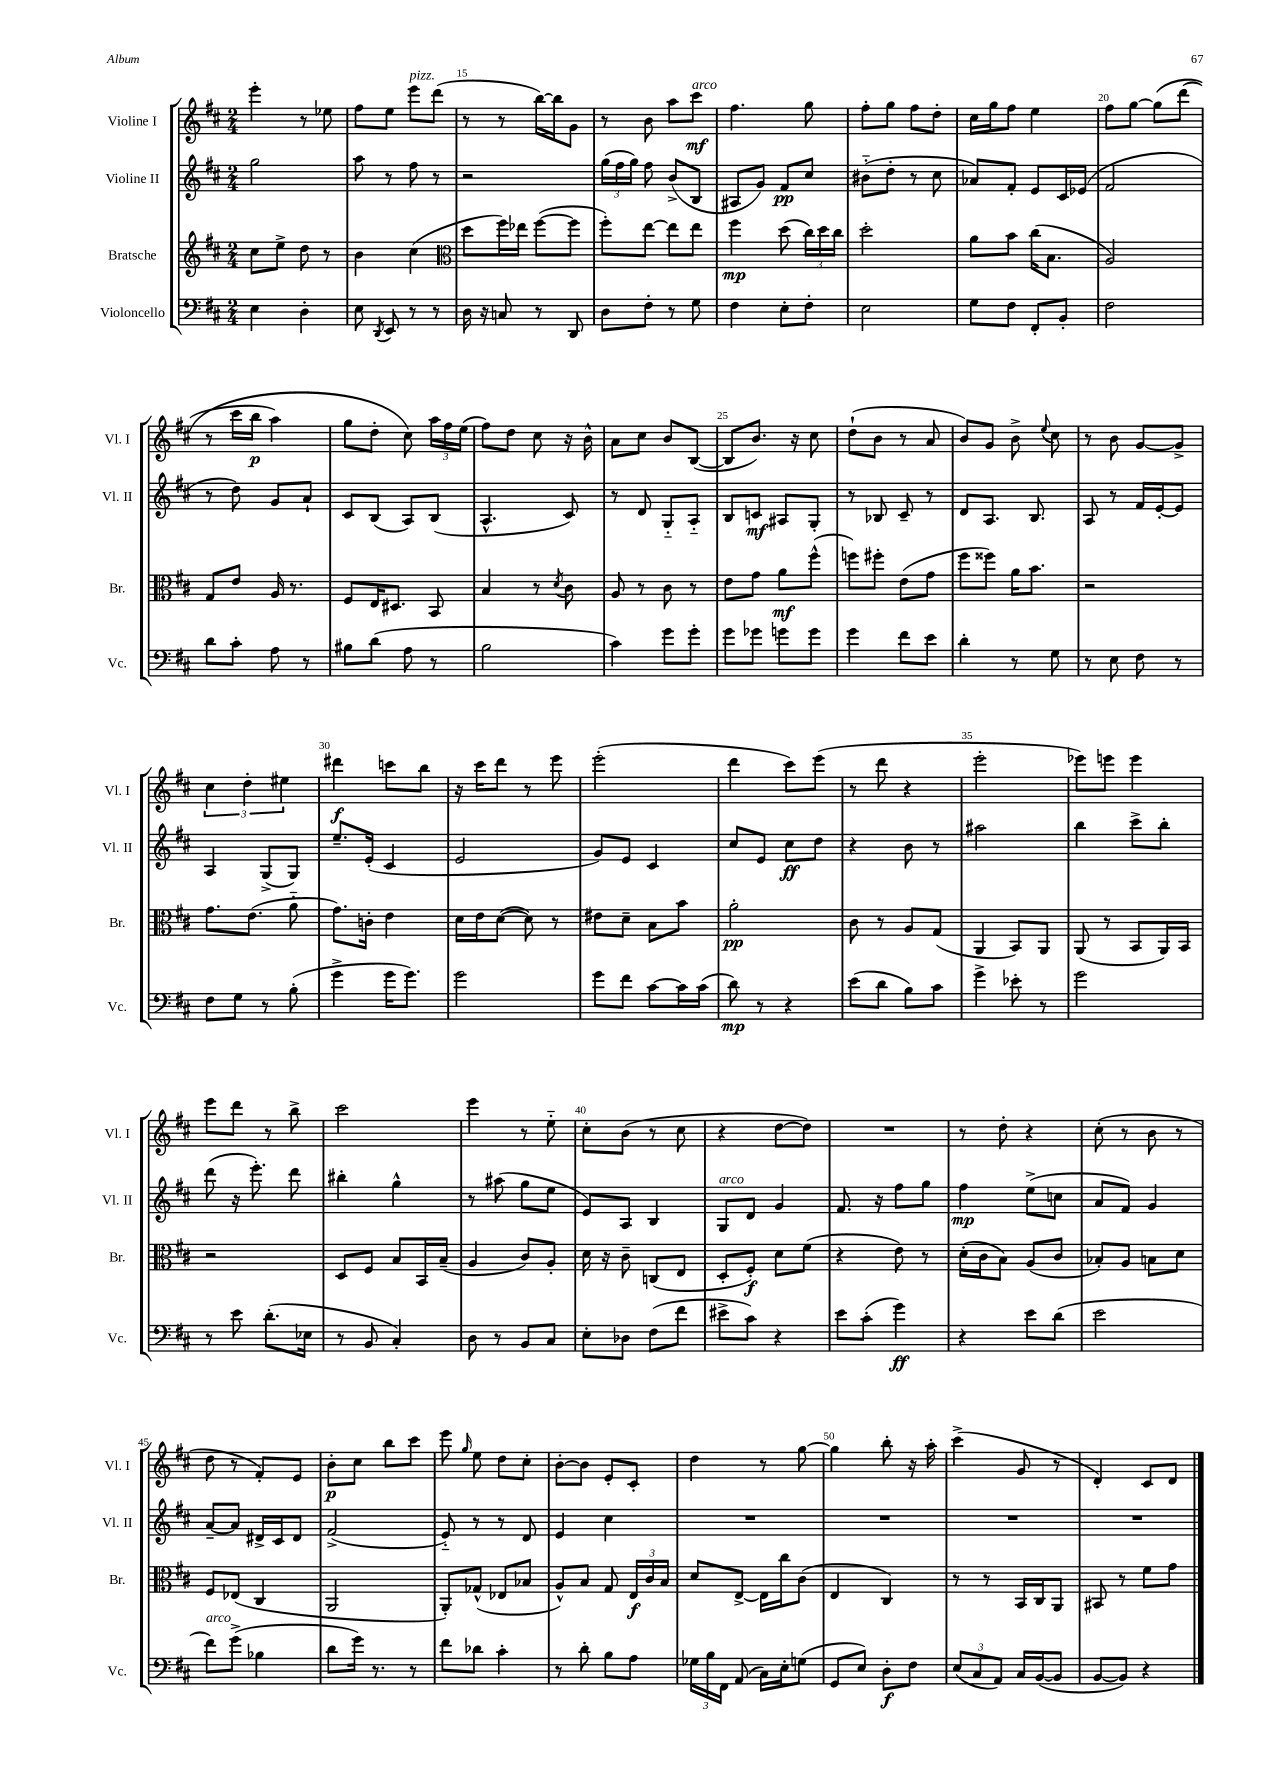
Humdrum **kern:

**kern	**dynam	**kern	**dynam	**kern	**dynam	**kern	**dynam
*part4	*part4	*part3	*part3	*part2	*part2	*part1	*part1
*staff4	*staff4	*staff3	*staff3	*staff2	*staff2	*staff1	*staff1
*I"Violoncello	*	*I"Bratsche	*	*I"Violine II	*	*I"Violine I	*
*I'Vc.	*	*I'Br.	*	*I'Vl. II	*	*I'Vl. I	*
*clefF4	*	*clefG2	*	*clefG2	*	*clefG2	*
*k[f#c#]	*	*k[f#c#]	*	*k[f#c#]	*	*k[f#c#]	*
*M2/4	*	*M2/4	*	*M2/4	*	*M2/4	*
=13	=13	=13	=13	=13	=13	=13	=13
4E\	.	8cc#\L	.	2gg\	.	4eee'\	.
.	.	8ee^\J	.	.	.	.	.
4D'\	.	8dd\	.	.	.	8r	.
.	.	8r	.	.	.	8ee-X\	.
=14	=14	=14	=14	=14	=14	=14	=14
8E\	.	4b\	.	8aa\	.	8ff#\L	.
8qDD/	.	.	.	.	.	.	.
8EE/	.	.	.	8r	.	8ee\J	.
!	!	!	!	!	!	!LO:TX:a:i:t=pizz.	!
8r	.	(4cc#\	.	8ff#\	.	8eee\L	.
8r	.	.	.	8r	.	(8ddd\J	.
=15	=15	=15	=15	=15	=15	=15	=15
*	*	*clefC3	*	*	*	*	*
16D\	.	8dd\L	.	2r	.	8r	.
16r	.	.	.	.	.	.	.
8Cn/	.	16ff#\L)	.	.	.	8r	.
.	.	16ee-X\JJ	.	.	.	.	.
8r	.	([8ff#\L	.	.	.	[16bb\LL)	.
.	.	.	.	.	.	16bb\J]	.
8DD/	.	8ff#\J]	.	.	.	8g\J	.
=16	=16	=16	=16	=16	=16	=16	=16
8D\L	.	8ff#'\L)	.	(24gg\LL	.	8r	.
.	.	.	.	24ff#\	.	.	.
.	.	.	.	24gg\JJ)	.	.	.
8F#'\J	.	[8ee\J	.	8ff#\	.	8b\	.
8r	.	8ee\L]	.	(8b^/L	.	8aa\L	.
!	!	!	!	!	!	!LO:TX:a:i:t=arco	!
8G\	.	8ee\J	.	8B/J	.	8ccc#\J	mf
=17	=17	=17	=17	=17	=17	=17	=17
4F#\	.	4ff#\	mp	8A#X/L	.	4.ff#\	.
.	.	.	.	8g/J)	.	.	.
8E'\L	.	(8dd\	.	8f#/L	pp	.	.
8F#'\J	.	24cc#\LL)	.	8cc#/J	.	8gg\	.
.	.	24dd\	.	.	.	.	.
.	.	24cc#\JJ	.	.	.	.	.
=18	=18	=18	=18	=18	=18	=18	=18
2E\	.	2dd'\	.	(8b#X\L	.	8ff#'\L	.
.	.	.	.	8dd'\J	.	8gg\J	.
.	.	.	.	8r	.	8ff#\L	.
.	.	.	.	8cc#\	.	8dd'\J	.
=19	=19	=19	=19	=19	=19	=19	=19
8G\L	.	8a\L	.	8a-X/L)	.	16cc#\LL	.
.	.	.	.	.	.	16gg\J	.
8F#\J	.	8b\J	.	8f#'/J	.	8ff#\J	.
8FF#'/L	.	(16cc#\KL	.	8e/L	.	4ee\	.
.	.	8.B\J	.	.	.	.	.
8BB'/J	.	.	.	16c#/L	.	.	.
.	.	.	.	(16e-X/JJ	.	.	.
=20	=20	=20	=20	=20	=20	=20	=20
2F#\	.	2A/)	.	2f#/	.	8ff#\L	.
.	.	.	.	.	.	[8gg\J	.
.	.	.	.	.	.	(8gg\L]	.
.	.	.	.	.	.	(8ddd\J	.
!!LO:LB:g=z
=21	=21	=21	=21	=21	=21	=21	=21
8d\L	.	8G/L	.	8r	.	8r	.
8c#'\J	.	8e/J	.	8dd\)	.	16ccc#\LL	.
.	.	.	.	.	.	16bb\JJ	p
8A\	.	16A/	.	8g/L	.	4aa\)	.
.	.	8.r	.	.	.	.	.
8r	.	.	.	8a`/J	.	.	.
=22	=22	=22	=22	=22	=22	=22	=22
8B#X\L	.	8F#/L	.	8c#/L	.	8gg\L	.
(8d\J	.	16E/K	.	(8B/J	.	8dd'\J	.
.	.	8.D#X/J	.	.	.	.	.
8A\	.	.	.	8A/L)	.	8cc#\)	.
8r	.	8BB/	.	(8B/J	.	24aa\LL	.
.	.	.	.	.	.	24ff#\	.
.	.	.	.	.	.	(24ee\JJ	.
=23	=23	=23	=23	=23	=23	=23	=23
2B\	.	4B/	.	4.A^^/	.	8ff#\L)	.
.	.	.	.	.	.	8dd\J	.
.	.	8r	.	.	.	8cc#\	.
.	.	8qd/	.	.	.	.	.
.	.	8c#\	.	8c#/)	.	16r	.
.	.	.	.	.	.	16b^^\	.
=24	=24	=24	=24	=24	=24	=24	=24
4c#\)	.	8A/	.	8r	.	8a\L	.
.	.	8r	.	8d/	.	8cc#\J	.
8g\L	.	8c#\	.	8G/L	.	8b/L	.
8g'\J	.	8r	.	8A/J	.	([8B/J	.
=25	=25	=25	=25	=25	=25	=25	=25
8g\L	.	8e\L	.	8B/L	.	8B/L]	.
8g-X\J	.	8g\J	.	8cn/J	mf	8.b/J)	.
8gn\L	.	8a\L	mf	8A#X/L	.	.	.
.	.	.	.	.	.	16r	.
8g\J	.	(8ff#^^\J	.	8G'/J	.	8cc#\	.
=26	=26	=26	=26	=26	=26	=26	=26
4g\	.	8ffn\L)	.	8r	.	(8dd`\L	.
.	.	8ff#X'\J	.	8B-X/	.	8b\J	.
8f#\L	.	(8e\L	.	8c#~/	.	8r	.
8e\J	.	8g\J	.	8r	.	8a/	.
=27	=27	=27	=27	=27	=27	=27	=27
4d'\	.	8ff#\L	.	8d/L	.	8b/L)	.
.	.	8ff##X\J)	.	8.A/J	.	8g/J	.
8r	.	16a\KL	.	.	.	8b^\	.
.	.	8.b\J	.	8.B/	.	.	.
.	.	.	.	.	.	8qqee/	.
8G\	.	.	.	.	.	8cc#\	.
=28	=28	=28	=28	=28	=28	=28	=28
8r	.	2r	.	8A/	.	8r	.
8E\	.	.	.	8r	.	8b\	.
8F#\	.	.	.	16f#/LL	.	[8g/L	.
.	.	.	.	[16e'/J	.	.	.
8r	.	.	.	8e/J]	.	8g^/J]	.
!!LO:LB:g=z
=29	=29	=29	=29	=29	=29	=29	=29
8F#\L	.	8.g\L	.	4A/	.	6cc#\	.
8G\J	.	.	.	.	.	.	.
.	.	.	.	.	.	6dd'\	.
.	.	(8.e\J	.	.	.	.	.
8r	.	.	.	(8G^/L	.	.	.
.	.	.	.	.	.	6ee#X\	.
(8B'\	.	8a\	.	8G/J)	.	.	.
=30	=30	=30	=30	=30	=30	=30	=30
4g^\	.	8.g\L)	.	8.ee~/L	.	4ddd#X\	f
.	.	16cn'\Jk	.	(16e'/Jk	.	.	.
16g\KL	.	4e\	.	4c#/	.	8cccn\L	.
8.g\J)	.	.	.	.	.	.	.
.	.	.	.	.	.	8bb\J	.
=31	=31	=31	=31	=31	=31	=31	=31
2g\	.	16d\LL	.	2e/	.	16r	.
.	.	16e\J	.	.	.	16ccc#\KL	.
.	.	([8d\J	.	.	.	8ddd\J	.
.	.	8d\])	.	.	.	8r	.
.	.	8r	.	.	.	8eee\	.
=32	=32	=32	=32	=32	=32	=32	=32
8g\L	.	8e#X\L	.	8g/L)	.	(2eee'\	.
8f#\J	.	8d~\J	.	8e/J	.	.	.
[8c#\L	.	8B\L	.	4c#/	.	.	.
16c#\L]	.	8b\J	.	.	.	.	.
(16c#\JJ	.	.	.	.	.	.	.
=33	=33	=33	=33	=33	=33	=33	=33
8d\)	mp	2a'\	pp	8cc#/L	.	4ddd\	.
8r	.	.	.	8e/J	.	.	.
4r	.	.	.	8cc#\L	ff	8ccc#\L)	.
.	.	.	.	8dd\J	.	(8eee\J	.
=34	=34	=34	=34	=34	=34	=34	=34
(8e\L	.	8c#\	.	4r	.	8r	.
8d\J	.	8r	.	.	.	8ddd\	.
8B\L)	.	8A/L	.	8b\	.	4r	.
8c#\J	.	(8G/J	.	8r	.	.	.
=35	=35	=35	=35	=35	=35	=35	=35
4g^\	.	4AA/	.	2aa#X\	.	2eee'\	.
8e-X'\	.	8BB/L)	.	.	.	.	.
8r	.	8AA/J	.	.	.	.	.
=36	=36	=36	=36	=36	=36	=36	=36
2g\	.	(8AA/	.	4bb\	.	8eee-X\L)	.
.	.	8r	.	.	.	8eeen\J	.
.	.	8BB/L	.	8ccc#^\L	.	4eee\	.
.	.	16AA/L)	.	8bb'\J	.	.	.
.	.	16BB/JJ	.	.	.	.	.
!!LO:LB:g=z
=37	=37	=37	=37	=37	=37	=37	=37
8r	.	2r	.	(8ddd\	.	8eee\L	.
8e\	.	.	.	16r	.	8ddd\J	.
.	.	.	.	8.eee'\)	.	.	.
(8.d'\L	.	.	.	.	.	8r	.
.	.	.	.	8ddd\	.	8bb^\	.
16E-X\Jk	.	.	.	.	.	.	.
=38	=38	=38	=38	=38	=38	=38	=38
8r	.	8D/L	.	4bb#X'\	.	2ccc#\	.
8BB/	.	8F#/J	.	.	.	.	.
4C#'/)	.	8B/L	.	4gg^^\	.	.	.
.	.	16BB/L	.	.	.	.	.
.	.	(16B~/JJ	.	.	.	.	.
=39	=39	=39	=39	=39	=39	=39	=39
8D\	.	4A/	.	8r	.	4eee\	.
8r	.	.	.	(8aa#X\	.	.	.
8BB/L	.	8c#/L)	.	8gg\L	.	8r	.
8C#/J	.	8A'/J	.	8ee\J	.	8ee\	.
=40	=40	=40	=40	=40	=40	=40	=40
8E'\L	.	16d\	.	8e/L)	.	8cc#'\L	.
.	.	16r	.	.	.	.	.
8D-X\J	.	8c#~\	.	8A/J	.	(8b\J	.
(8F#\L	.	(8Cn/L	.	4B/	.	8r	.
8f#\J	.	8E/J	.	.	.	8cc#\	.
=41	=41	=41	=41	=41	=41	=41	=41
!	!	!	!	!LO:TX:a:i:t=arco	!	!	!
8e#X^\L	.	8D'/L	.	8G/L	.	4r	.
8c#\J)	.	8F#'/J)	f	8d/J	.	.	.
4r	.	8d\L	.	4g/	.	[8dd\L	.
.	.	(8f#\J	.	.	.	8dd\J])	.
=42	=42	=42	=42	=42	=42	=42	=42
8e\L	.	4r	.	8.f#/	.	2r	.
(8c#'\J	.	.	.	.	.	.	.
.	.	.	.	16r	.	.	.
4g\)	ff	8e\)	.	8ff#\L	.	.	.
.	.	8r	.	8gg\J	.	.	.
=43	=43	=43	=43	=43	=43	=43	=43
4r	.	(16d'\LL	.	4ff#\	mp	8r	.
.	.	16c#\J	.	.	.	.	.
.	.	8B\J)	.	.	.	8dd'\	.
8e\L	.	(8A/L	.	(8ee^\L	.	4r	.
(8d\J	.	8c#/J	.	8ccn\J	.	.	.
=44	=44	=44	=44	=44	=44	=44	=44
2e\	.	8B-X'/L)	.	8a/L	.	(8cc#'\	.
.	.	8A/J	.	8f#/J)	.	8r	.
.	.	8Bn\L	.	4g/	.	8b\	.
.	.	8d\J	.	.	.	8r	.
!!LO:LB:g=z
=45	=45	=45	=45	=45	=45	=45	=45
!LO:TX:a:i:t=arco	!	!	!	!	!	!	!
8f#\L)	.	8F#/L	.	[8a~/L	.	8dd\	.
(8g^\J	.	(8E-X/J	.	8a/J]	.	8r	.
4B-X\	.	4C#/	.	16d#X^/LL	.	8f#'/L)	.
.	.	.	.	16c#/J	.	.	.
.	.	.	.	8d#/J	.	8e/J	.
=46	=46	=46	=46	=46	=46	=46	=46
8d\L	.	2AA/	.	(2f#^/	.	8b'\L	p
16g\Jk)	.	.	.	.	.	8cc#\J	.
8.r	.	.	.	.	.	.	.
.	.	.	.	.	.	8bb\L	.
8r	.	.	.	.	.	8ccc#\J	.
=47	=47	=47	=47	=47	=47	=47	=47
8f#\L	.	8AA'/L)	.	8e/)	.	8eee\	.
.	.	.	.	.	.	16qqgg/	.
8d-X\J	.	(8G-X^^/J	.	8r	.	8ee\	.
4c#'\	.	8E-X/L	.	8r	.	8dd\L	.
.	.	8B-X/J	.	8d/	.	8cc#'\J	.
=48	=48	=48	=48	=48	=48	=48	=48
8r	.	8A^^/L)	.	4e/	.	[8b'\L	.
8d'\	.	8B/J	.	.	.	8b\J]	.
8B\L	.	8G/	.	4cc#\	.	8e'/L	.
8A\J	.	24E/LL	f	.	.	8c#'/J	.
.	.	24c#/	.	.	.	.	.
.	.	24B/JJ	.	.	.	.	.
=49	=49	=49	=49	=49	=49	=49	=49
24G-X\LL	.	8d/L	.	2r	.	4dd\	.
24B\	.	.	.	.	.	.	.
24FF#\JJ	.	.	.	.	.	.	.
(8AA/	.	[8E^/J	.	.	.	.	.
16C#\LL)	.	16E\LL]	.	.	.	8r	.
16E'\J	.	16cc#\J	.	.	.	.	.
(8Gn\J	.	(8c#\J	.	.	.	[8gg\	.
=50	=50	=50	=50	=50	=50	=50	=50
8GG/L	.	4E/	.	2r	.	4gg\]	.
8E/J)	.	.	.	.	.	.	.
8D'\L	f	4C#/)	.	.	.	8bb'\	.
8F#\J	.	.	.	.	.	16r	.
.	.	.	.	.	.	16aa'\	.
=51	=51	=51	=51	=51	=51	=51	=51
(12E/L	.	8r	.	2r	.	(4ccc#^\	.
12C#/	.	.	.	.	.	.	.
.	.	8r	.	.	.	.	.
12AA/J)	.	.	.	.	.	.	.
16C#/LL	.	16BB/LL	.	.	.	8g/	.
([16BB/J	.	16C#/J	.	.	.	.	.
8BB/J]	.	8AA/J	.	.	.	8r	.
=52	=52	=52	=52	=52	=52	=52	=52
[8BB/L	.	8BB#X/	.	2r	.	4d'/)	.
8BB/J])	.	8r	.	.	.	.	.
4r	.	8f#\L	.	.	.	8c#/L	.
.	.	8g\J	.	.	.	8d/J	.
==	==	==	==	==	==	==	==
*-	*-	*-	*-	*-	*-	*-	*-
